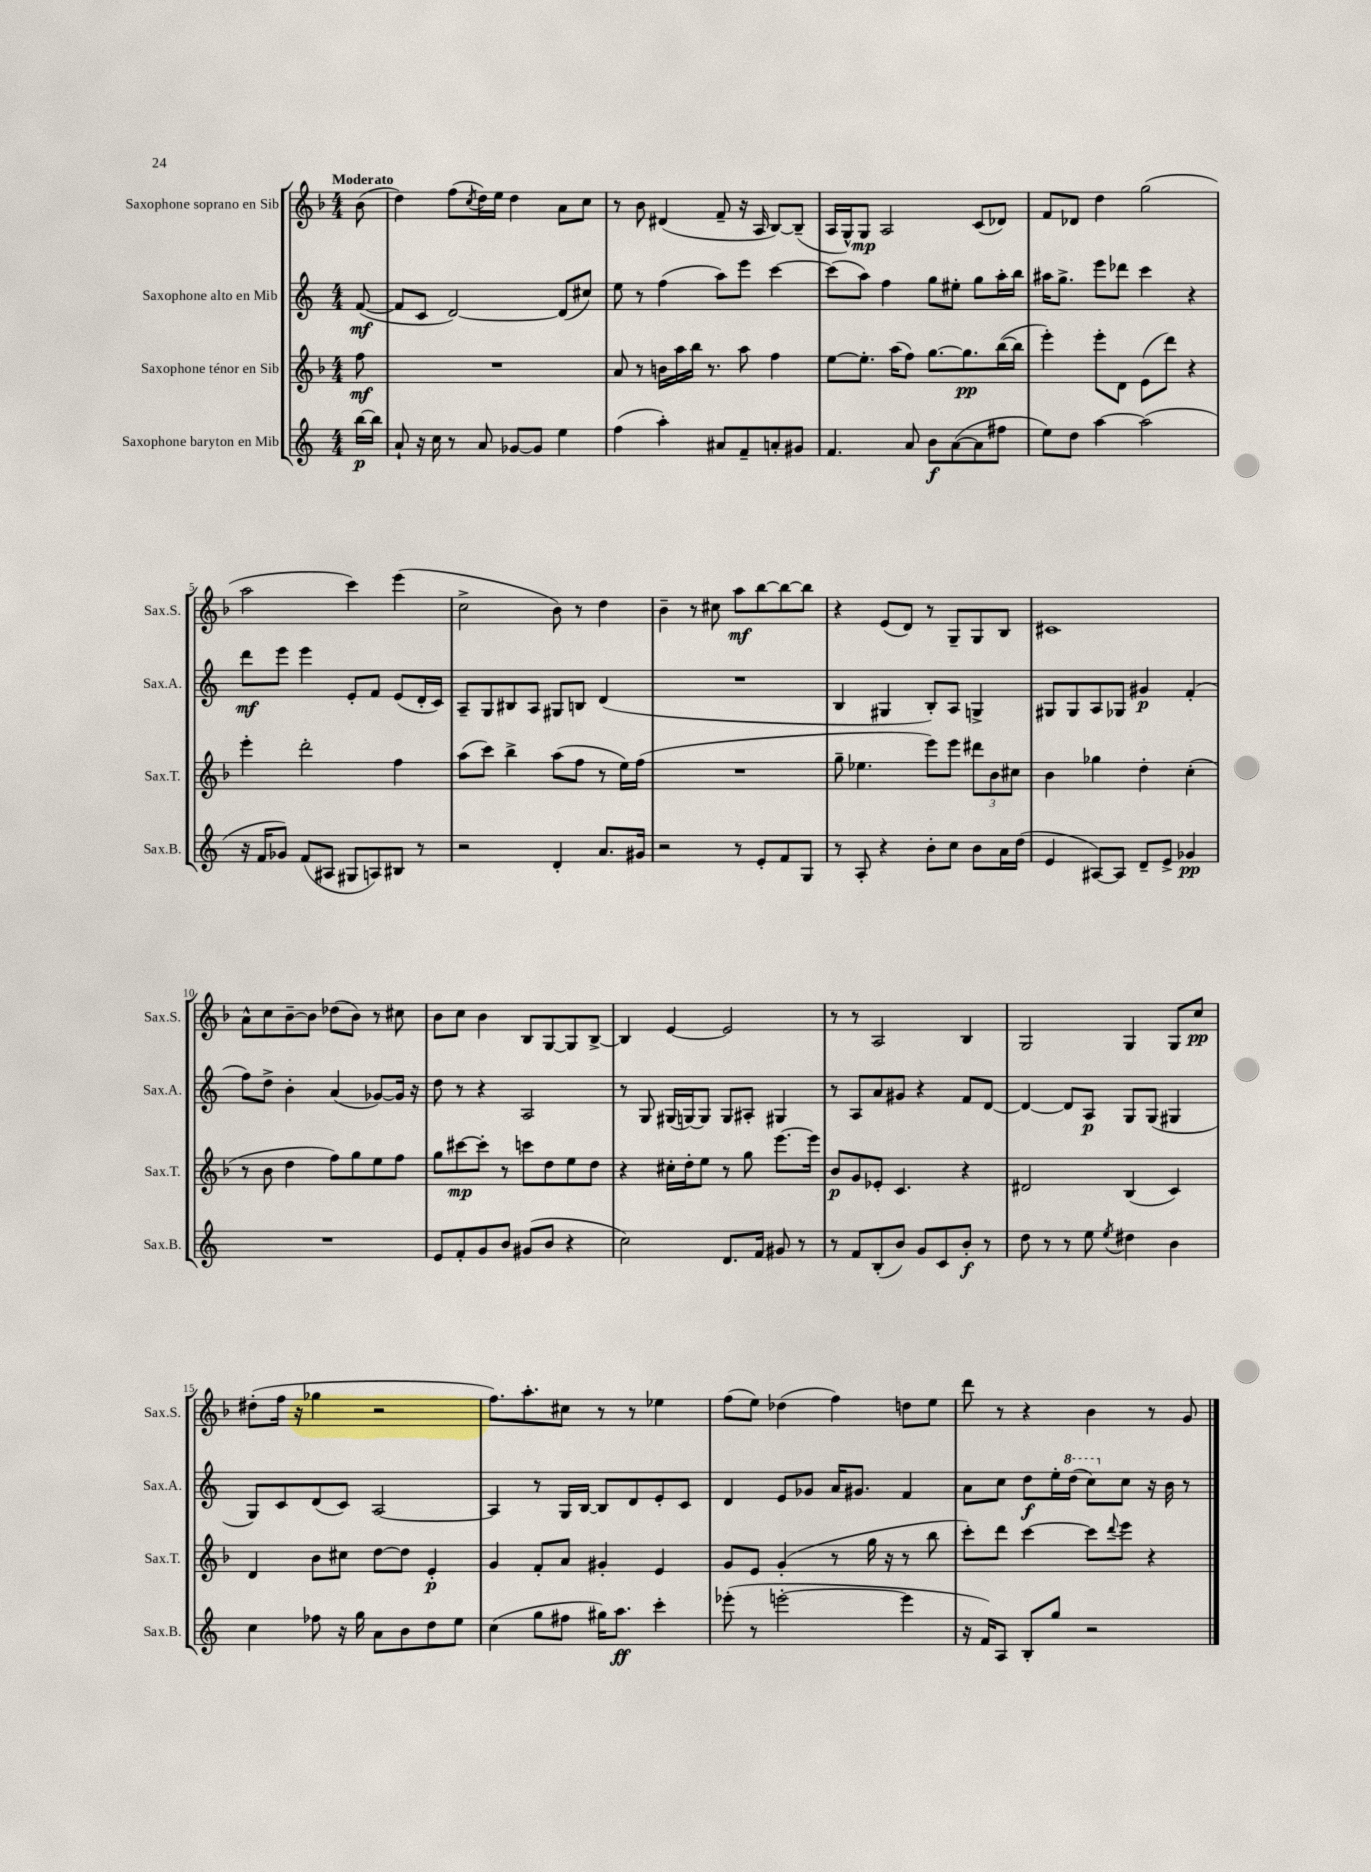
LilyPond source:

<<
\new StaffGroup <<
\new Staff = "s0" \with { instrumentName = "Saxophone soprano en Sib" shortInstrumentName = "Sax.S." } {
    \clef treble \key f \major \numericTimeSignature \time 4/4 \partial 8 \tempo "Moderato"
    bes'8( |
    d''4) f''8( \acciaccatura { c''8 } d''16) e''16 d''4 a'8 c''8 |
    r8 bes'8 dis'4( f'8-- r16 a16 bes8~) bes8--( |
    a16 g16-^) g8\mp a2 c'8( des'8) |
    f'8 des'8 d''4 g''2( |
    a''2 c'''4) e'''4( |
    c''2-> bes'8) r8 d''4 |
    bes'4-- r8 cis''8 a''8\mf bes''8~ bes''8~ bes''8 |
    r4 e'8( d'8) r8 g8-- g8 bes8 |
    cis'1 |
    a'8-^ c''8 bes'8~-- bes'8 des''8( bes'8) r8 cis''8 |
    bes'8 c''8 bes'4 bes8 g8~ g8 bes8~-> |
    bes4 e'4~ e'2 |
    r8 r8 a2 bes4 |
    g2 g4 g8 c''8\pp |
    dis''8-.( f''16 r16 ges''4 r2 |
    f''8.) a''8.-. cis''8 r8 r8 ees''4 |
    f''8( e''8) des''4( f''4) d''8 e''8 |
    d'''8 r8 r4 bes'4 r8 g'8 \bar "|." |
}
\new Staff = "s1" \with { instrumentName = "Saxophone alto en Mib" shortInstrumentName = "Sax.A." } {
    \clef treble \key c \major \numericTimeSignature \time 4/4 \partial 8
    f'8~\mf( |
    f'8 c'8 d'2~) d'8( cis''8) |
    e''8 r8 f''4( a''8) e'''8 c'''4~ |
    c'''8( a''8) f''4 g''8 eis''8-. g''8 a''16-. b''16 |
    ais''16 g''8.-> e'''8 des'''8 c'''4 r4 |
    d'''8\mf e'''8 e'''4 e'8-. f'8 e'8( d'16-. c'16) |
    a8-- g8 bis8 a8 gis8 b8 d'4( |
    R1 |
    b4 gis4 b8-.) a8 g4-> |
    gis8 gis8 a8 ges8 gis'4\p f'4-.( |
    f''8) d''8-> b'4-. a'4( ges'8~) ges'16 r16 |
    d''8 r8 r4 a2 |
    r8 g8 gis16( g16~) g8 g8 ais8-. gis4 |
    r8 a8 a'8 gis'8 r4 f'8 d'8~ |
    d'4~ d'8 a8\p g8 g8( gis4 |
    g8) c'8 d'8( c'8) a2~ |
    a4 r8 g16 b16~ b8 d'8 e'8-. c'8 |
    d'4 e'8 ges'8 a'16 gis'8. f'4 |
    a'8 c''8 d''8\f e''16-. \ottava #1 d'''16( c'''8) \ottava #0 c''8 r16 b'16 r8 \bar "|." |
}
\new Staff = "s2" \with { instrumentName = "Saxophone ténor en Sib" shortInstrumentName = "Sax.T." } {
    \clef treble \key f \major \numericTimeSignature \time 4/4 \partial 8
    f''8\mf |
    R1 |
    a'8 r8 b'16 a''16 bes''16 r8. a''8 f''4 |
    e''8~ e''8.-. a''16( f''8) g''8.~ g''8.\pp bes''16~( bes''16 |
    e'''4-.) e'''8-. d'8 e'8( d'''8) r4 |
    e'''4-. d'''2-. f''4 |
    a''8( c'''8) bes''4-> a''8( f''8 r8 e''16) f''16( |
    R1 |
    g''8-- ees''4. e'''8) e'''8 \tuplet 3/2 { dis'''8 bes'8 cis''8 } |
    bes'4 ges''4 d''4-. c''4-.( |
    r8 bes'8 d''4 f''8) g''8 e''8 f''8 |
    g''8 cis'''8~\mp cis'''8-. r8 c'''8 d''8 e''8 d''8 |
    r4 cis''16-. d''16-. e''8 r8 g''8 e'''8.~ e'''16 |
    bes'8\p g'8 ees'8-. c'4. r4 |
    dis'2 bes4( c'4) |
    d'4 bes'8 cis''8 d''8~ d''8 e'4-.\p |
    g'4 f'8-. a'8 gis'4-. e'4 |
    g'8 e'8 g'4-.( r8 g''16 r16 r8 bes''8 |
    c'''8-.) d'''8 c'''4~ c'''8 \appoggiatura { d'''8 } e'''8 r4 \bar "|." |
}
\new Staff = "s3" \with { instrumentName = "Saxophone baryton en Mib" shortInstrumentName = "Sax.B." } {
    \clef treble \key c \major \numericTimeSignature \time 4/4 \partial 8
    b''16~\p b''16 |
    a'8-! r16 c''16 r8 a'8 ges'8~ ges'8 e''4 |
    f''4( a''4-.) ais'8 f'8-- a'8-. gis'8 |
    f'4. a'8 b'8\f a'8~( a'8 fis''8 |
    e''8) d''8 a''4~ a''2( |
    r16 f'16 ges'8) f'8( ais8 gis8 a8) bis8 r8 |
    r2 d'4-. a'8. gis'16 |
    r2 r8 e'8-. f'8 g8 |
    r8 a8-. r4 b'8-. c''8 b'8 a'16 d''16( |
    e'4 ais8~) ais8 d'8-- e'8-> ges'4\pp |
    R1 |
    e'8 f'8-. g'8 b'8 gis'8( b'8 r4 |
    c''2) d'8. f'16 gis'8 r8 |
    r8 f'8 b8-.( b'8) g'8 c'8 b'8-.\f r8 |
    d''8 r8 r8 e''8 \acciaccatura { e''8 } dis''4 b'4 |
    c''4 fes''8 r16 g''16 a'8 b'8 d''8 e''8 |
    c''4( g''8 fis''8 gis''16) a''8.\ff c'''4-. |
    ees'''8-.( r8 e'''2~-. e'''4 |
    r16 f'16) a8 b8-. g''8 r2 \bar "|." |
}
>>
>>
